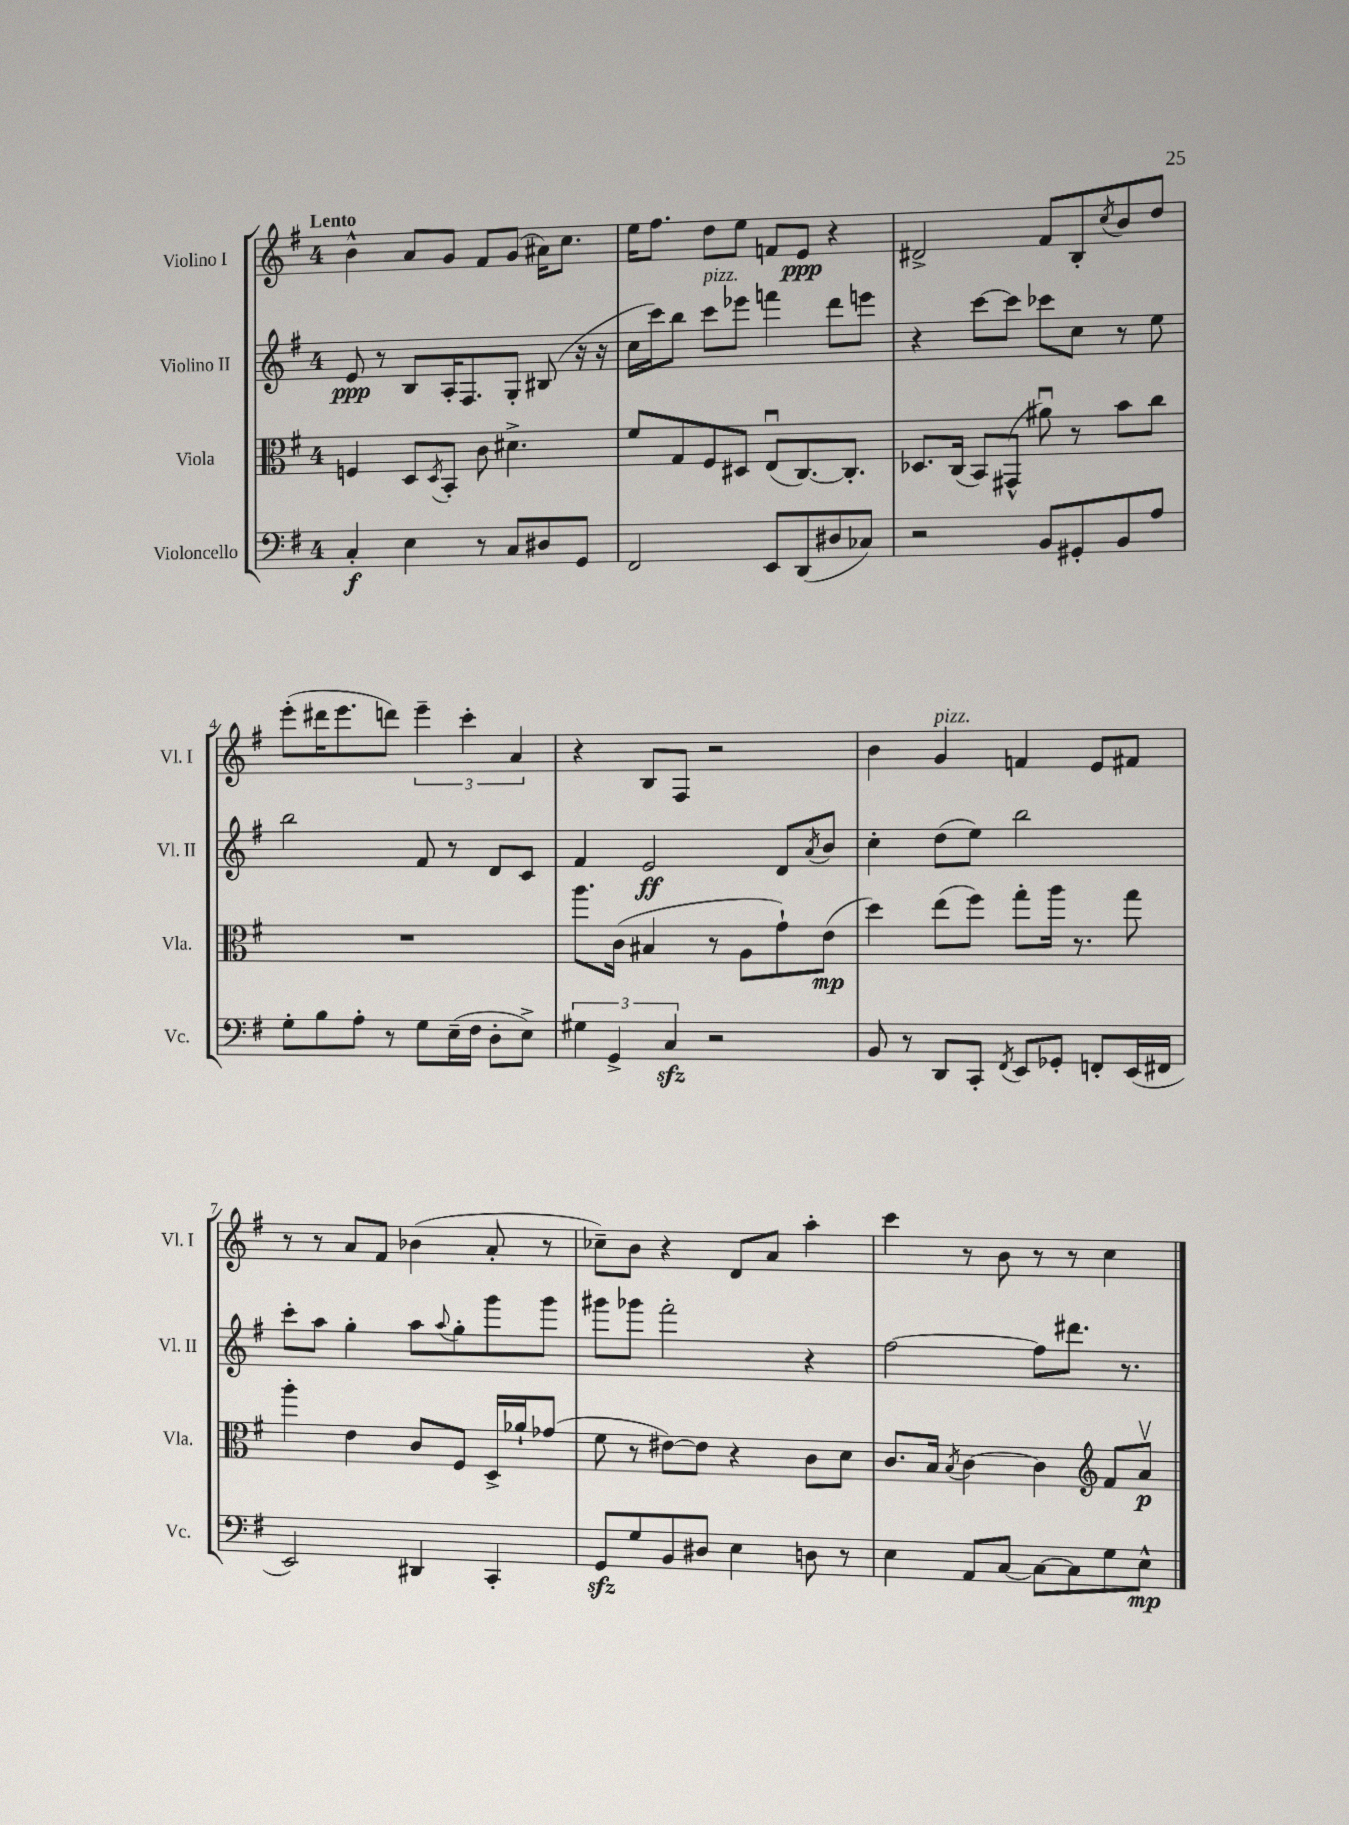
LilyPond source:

<<
\new StaffGroup <<
\new Staff = "s0" \with { instrumentName = "Violino I" shortInstrumentName = "Vl. I" } {
    \clef treble \key g \major \once \override Staff.TimeSignature.style = #'single-digit \time 4/4 \tempo "Lento"
    b'4-^ a'8 g'8 fis'8 g'8( ais'16) c''8. |
    e''16 fis''8. d''8 e''8 f'8 e'8\ppp r4 |
    dis'2-> fis'8 b8-. \acciaccatura { c''8 } b'8 d''8 |
    e'''8-.( dis'''16 e'''8. d'''8) \tuplet 3/2 { e'''4-- c'''4-. a'4 } |
    r4 b8 fis8 r2 |
    b'4 g'4^\markup { \italic "pizz." } f'4 e'8 fis'8 |
    r8 r8 a'8 fis'8 bes'4( a'8-. r8 |
    ces''8--) b'8 r4 d'8 a'8 a''4-. |
    c'''4 r8 b'8 r8 r8 c''4 \bar "|." |
}
\new Staff = "s1" \with { instrumentName = "Violino II" shortInstrumentName = "Vl. II" } {
    \clef treble \key g \major \once \override Staff.TimeSignature.style = #'single-digit \time 4/4
    e'8\ppp r8 b8 a16-. fis8. g8-. bis8( r16 r16 |
    c''16 c'''16) b''8 c'''8^\markup { \italic "pizz." } ees'''8 f'''4 d'''8 e'''8 |
    r4 c'''8~ c'''8 ces'''8 c''8 r8 e''8 |
    b''2 fis'8 r8 d'8 c'8 |
    fis'4 e'2\ff d'8 \acciaccatura { a'8 } b'8 |
    c''4-. d''8( e''8) b''2 |
    c'''8-. a''8 g''4-. a''8 \appoggiatura { a''8 } g''8-. g'''8 g'''8 |
    gis'''8 ges'''8 fis'''2-. r4 |
    fis''2~ fis''8 dis'''8. r8. \bar "|." |
}
\new Staff = "s2" \with { instrumentName = "Viola" shortInstrumentName = "Vla." } {
    \clef alto \key g \major \once \override Staff.TimeSignature.style = #'single-digit \time 4/4
    f4 d8 \acciaccatura { d8 } b,8-. c'8 dis'4.-> |
    fis'8 g8 fis8 dis8 e8\downbow( c8.~) c8.-. |
    des8. c16( b,8) gis,8-^( ais'8\downbow) r8 b'8 c''8 |
    R1 |
    a''8. c'16( bis4 r8 a8 g'8-!) e'8\mp( |
    d''4) e''8( fis''8) g''8-. a''16 r8. g''8 |
    a''4-. e'4 c'8 fis8 d16-> aes'16-! ges'8( |
    fis'8 r8 eis'8~) eis'8 r4 c'8 d'8 |
    c'8. b16 \acciaccatura { b8 } c'4~ c'4 \clef treble fis'8 a'8\upbow\p \bar "|." |
}
\new Staff = "s3" \with { instrumentName = "Violoncello" shortInstrumentName = "Vc." } {
    \clef bass \key g \major \once \override Staff.TimeSignature.style = #'single-digit \time 4/4
    c4-.\f e4 r8 c8 dis8 g,8 |
    fis,2 e,8 d,8( dis8 ces8) |
    r2 b,8 gis,8-. b,8 a8 |
    g8-. b8 a8-. r8 g8 e16--( fis16 d8-. e8->) |
    \tuplet 3/2 { gis4 g,4-> c4\sfz } r2 |
    b,8 r8 d,8 c,8-. \acciaccatura { fis,8 } e,8 ges,8-. f,8-. e,16( fis,16 |
    e,2) dis,4 c,4-. |
    g,8\sfz g8 b,8 dis8 e4 d8 r8 |
    e4 a,8 c8~ c8~ c8 g8 e8-^\mp \bar "|." |
}
>>
>>
